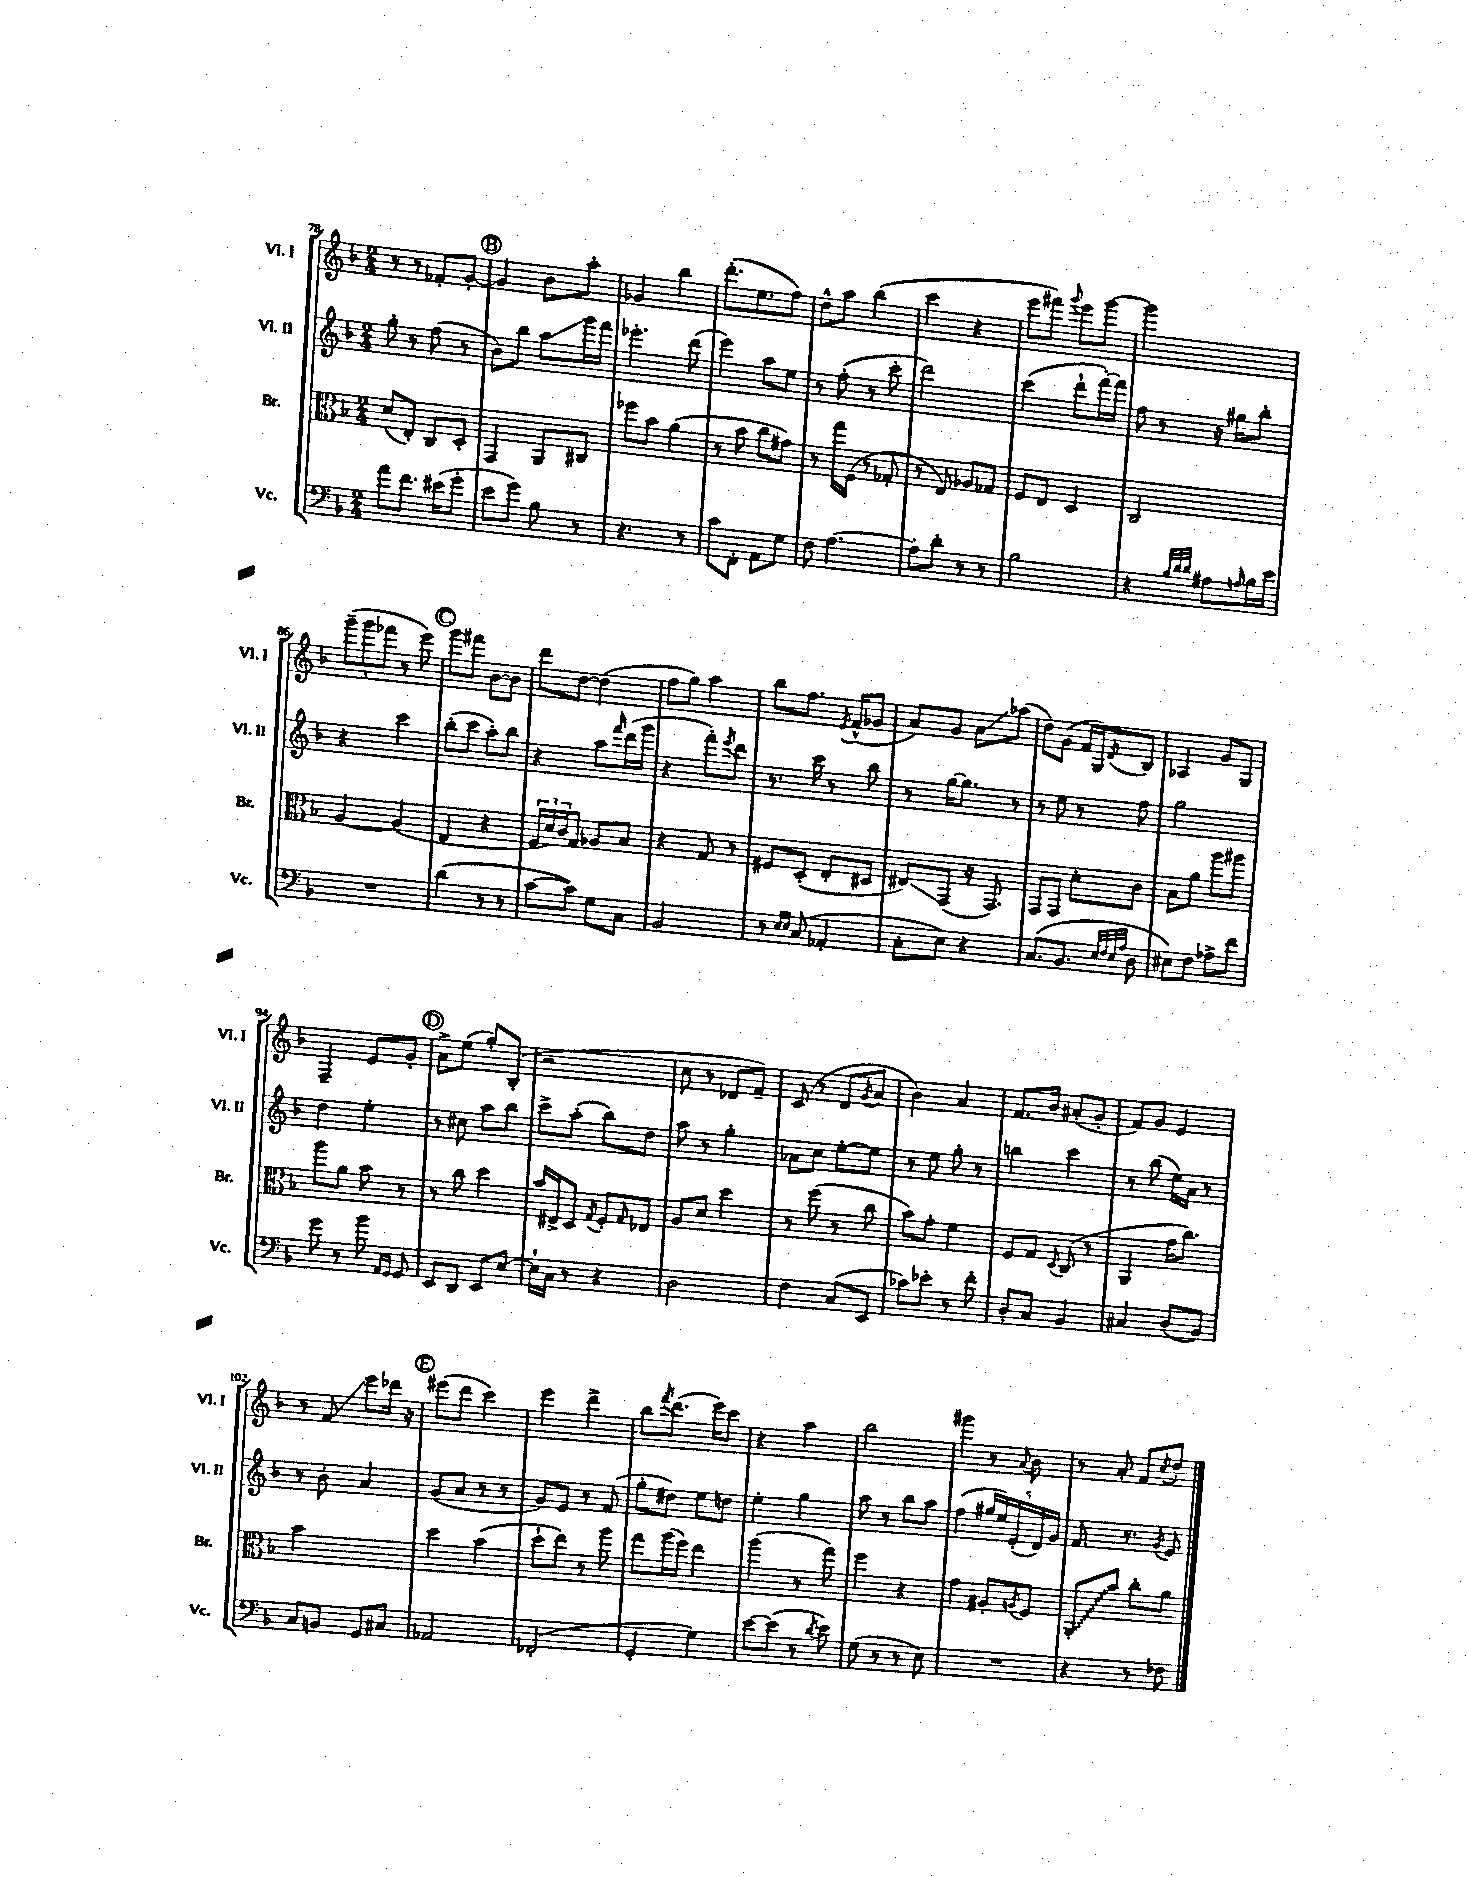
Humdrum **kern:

**kern	**kern	**kern	**kern
*staff4	*staff3	*staff2	*staff1
*clefF4	*clefC3	*clefG2	*clefG2
*k[b-]	*k[b-]	*k[b-]	*k[b-]
*M2/4	*M2/4	*M2/4	*M2/4
8a	(8d	8gg'	8r
8.f	8E')	8r	8r
.	8C	(8ff	8f-'
(16e#	.	.	.
8g'	8D'	8r	[8g'
=	=	=	=
8e	4GG	8b-)	4g]
8g)	.	8bb-	.
8B-	8AA	8aa	8b-
8r	8C#	16ggg	8aa'
.	.	16fff	.
=	=	=	=
4.r	8ff-	4.eee-'	4g-
.	8b-	.	.
.	(4a	.	4bb-
8r	.	(8ddd	.
=	=	=	=
8c	8r	4eee)	(8.ddd'
8FF'	8b-	.	.
.	.	.	8.ee
8AA	8cc	8aa	.
8G	8g#)	8ee	8ff)
=	=	=	=
8F	8r	8r	8dd^^
[4.A	16gg	(8ff'	8aa
.	(16F	.	.
.	8r	8r	(4bb-
.	8G-'	8ccc'	.
=	=	=	=
8A']	8r	2ddd)	4ccc
8d'	8E)	.	.
8r	8A-	.	4r
8r	8G-	.	.
=	=	=	=
2B-	8F	(4ccc	8eee
.	8E	.	8fff#)
.	.	.	8qqggg
.	4D	8ddd`	8eee
.	.	[16fff')	[8ggg
.	.	16fff]	.
=	=	=	=
4r	2C	8ff	2ggg]
.	.	8r	.
32qqB-	.	.	.
32qqd	.	.	.
32qqd	.	.	.
8A#	.	16r	.
.	.	16gg#	.
16qqA	.	.	.
16B-	.	8bb-'	.
16e	.	.	.
=	=	=	=
2r	[4A	4r	(12ggg~
.	.	.	12ggg
.	.	.	12fff-
.	(4A]	4ccc	8r
.	.	.	8eee)
=	=	=	=
(4d	4E	(8bb-'	8ggg
.	.	8ccc	8fff#
8r	4r	8aa')	[8b-
8r	.	8bb-	8b-]
=	=	=	=
[8c	24F	4r	8ddd
.	24d)	.	.
.	24c	.	.
8c])	8G	.	[8dd
8G	8A-	8aa	(4dd]
.	.	16qqfff	.
8C	8B-	(16ddd	.
.	.	16ggg	.
=	=	=	=
2BB-	4r	4r	8ff
.	.	.	8gg)
.	8G	8fff')	4aa
.	.	8qeee	.
.	8r	8ddd	.
=	=	=	=
8r	8F#	8.r	8bb-
16qqE	.	.	.
16qqE	.	.	.
(8C	(8D'	.	8.ff
.	.	16ccc	.
4AA-'	8E'	8r	.
.	.	.	8qe
.	.	.	(16f^^
.	8D#	8bb-	8g-
=	=	=	=
8C'	8E#)	8r	8a)
8E)	(8GG	[16gg	8g
.	.	8.gg]	.
4r	16r	.	8a
.	8.GG)	.	.
.	.	8r	(8aa-
=	=	=	=
(8.C	8GG	8r	8dd)
.	8GG	8ee	(8g
8.BB-	.	.	.
.	8d'	8r	16f
.	.	.	16G)
32qqE	.	.	.
32qqF	.	.	.
32qqE	.	.	.
32qqA	.	.	8qd
8D	8c	8ff	8B-
=	=	=	=
8E#)	8B-	2gg	4A-
8F	8a	.	.
8A-^	8aa	.	8g
8f	8aa#	.	8G
=	=	=	=
8g	8aa	4dd	4F~
8r	8a	.	.
8b-	8b-	4ee'	8e
16qqAA	.	.	.
16qqGG	.	.	.
8GG	8r	.	8g'
=	=	=	=
8EE	8r	8r	8a^
8DD	8cc	8cc#	(8ee
8EE	4dd	8aa	8gg')
[8E	.	8bb-	(8B-'
=	=	=	=
16E`]	16b-	8ccc^	2r
16C	16E#^	.	.
8r	8D	(8aa'	.
.	8qG	.	.
4r	8F'	8bb-)	.
.	16qqG	.	.
.	8E-	8dd	.
=	=	=	=
2D	8A	8aa	8cc
.	8d	8r	8r
.	4dd	4gg'	8d-
.	.	.	8f~)
=	=	=	=
4F	8r	8a-	(8c
.	(8ff	8cc	8r
(8C	8r	[8ee'	8d
.	.	.	8qg
8EE	8cc	8ee]	8a
=	=	=	=
8c-)	8b-)	8r	4b-)
8e-'	8g'	8ee	.
8r	4f	8gg'	4a
8f'	.	8r	.
=	=	=	=
8D'	8F	4bb	8.f
8C	8G	.	.
.	.	.	16b-
.	8qqD	.	.
4BB-	(8C	4ccc	(8a#'
.	8r	.	8g'
=	=	=	=
4C#	4AA	8r	8f)
.	.	(8bb-	8g
(8D	16g	16ee)	4e
.	8.cc)	16a	.
8BB-)	.	8r	.
=	=	=	=
8C	2b-	8r	8r
8BB	.	8b-'	8f
8GG	.	4a	8eee
8C#	.	.	16ddd-
.	.	.	16r
=	=	=	=
2AA-	4dd	(8g	(8eee#
.	.	8a	8ddd
.	(4b-	8r	4ccc)
.	.	8r	.
=	=	=	=
(2FF-'	8dd`	8g)	4eee
.	8ee)	8e	.
.	8r	8r	4ddd^
.	8aa	(8f	.
=	=	=	=
4GG'	8gg	8gg'	8bb-
.	.	.	8qfff
.	(16aa	8dd#)	(8.ddd
.	16ff)	.	.
4G)	4ee	8ee	.
.	.	.	16eee)
.	.	8dd	8ccc
=	=	=	=
[8e	(4aa	4ee'	4r
(8e]	.	.	.
8r	8r	4gg	4aa
8qd	.	.	.
8e)	8gg)	.	.
=	=	=	=
(8G	4ff	8aa	2bb-
8r	.	8r	.
8r	4r	8bb-	.
8E)	.	8aa	.
=	=	=	=
2r	4g	(4ff	4ggg#
.	8A#'	20gg#	8r
.	.	20ee)	.
.	.	(20e'	.
.	8qA	.	8qqa
.	8F	.	8b-
.	.	20d)	.
.	.	20g	.
=	=	=	=
4r	8AA'	8.f	8r
.	8b-	.	8a'
.	.	8.r	.
8r	8cc'	.	8f
.	.	8qg	8qcc
8F-	8a	8e	8dd'
==	==	==	==
*-	*-	*-	*-
